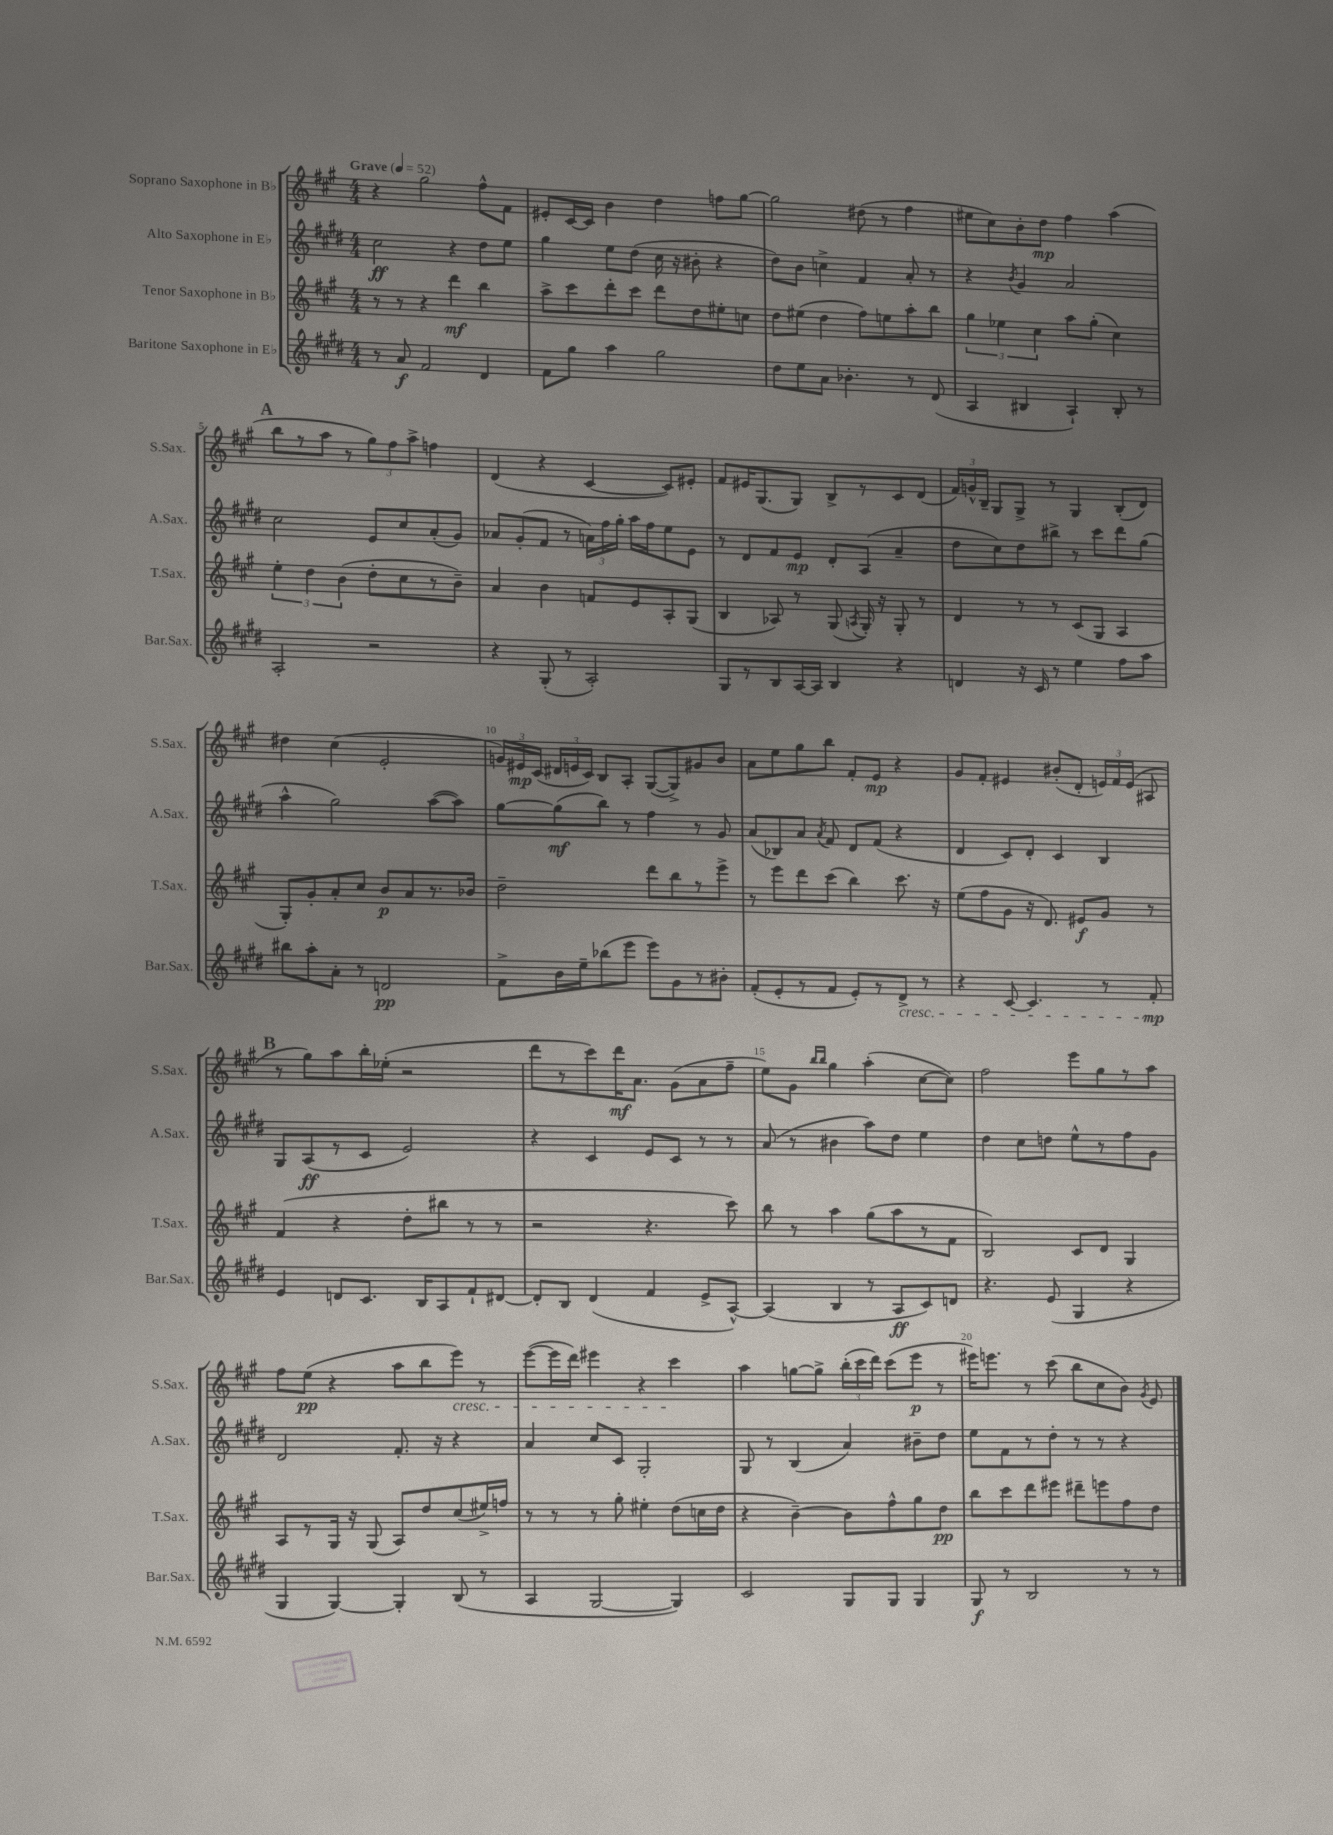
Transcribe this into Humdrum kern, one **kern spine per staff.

**kern	**kern	**kern	**kern
*staff4	*staff3	*staff2	*staff1
*clefG2	*clefG2	*clefG2	*clefG2
*k[f#c#g#d#]	*k[f#c#g#]	*k[f#c#g#d#]	*k[f#c#g#]
*M4/4	*M4/4	*M4/4	*M4/4
*MM52	*MM52	*MM52	*MM52
8r	8r	2cc#	4r
8a	8r	.	.
2f#	4r	.	2gg#
.	4ddd	4r	.
4d#	4bb	8dd#	8ff#^^
.	.	8ee	8f#
=	=	=	=
8f#	8aa^	4gg#	8e#'
8gg#	8ccc#	.	[16c#
.	.	.	16c#]
4aa	8ddd'	8ee	4b
.	8ccc#	(8dd#	.
2gg#	8ddd	16cc#	4dd
.	.	16r	.
.	8dd	8b#'	.
.	8ee#'	4r	8ff
.	8cc	.	[8gg#
=	=	=	=
8dd#	8dd	8dd#)	2gg#]
8ee	(8ee#	8b	.
8a	4dd	4cc^	.
4.b-'	.	.	.
.	8ff#)	4f#	(8dd#
.	8ee	.	8r
8r	8aa'	8a'	4ff#
(8d#	8bb	8r	.
=	=	=	=
4A	6gg#	4r	8ee#
.	.	.	8cc#)
.	6ee-	.	.
.	.	8qb	.
4B#	.	4g#	8b'
.	6cc#	.	.
.	.	.	8dd
4A`)	8aa	2a	4ff#
.	(8gg#'	.	.
8B#'	4cc#)	.	(4aa
8r	.	.	.
=	=	=	=
2A'	6ee'	2cc#	8bb
.	.	.	8r
.	6dd	.	.
.	.	.	8aa
.	(6b	.	.
.	.	.	8r
2r	8dd'	8e	12gg#)
.	.	.	12ff#
.	8cc#	8cc#	.
.	.	.	12aa^
.	8r	(8a'	4ff
.	8b~)	8g#)	.
=	=	=	=
4r	4a	8a-	(4d
.	.	(8g#'	.
(8G#'	4b	8f#	4r
8r	.	8r	.
2A')	8f	24a)	[4c#
.	.	24ff#	.
.	.	24gg#'	.
.	8e	16aa	.
.	.	16ff#	.
.	8A'	8ee	8c#])
.	(8G#	8e	8e#'
=	=	=	=
8G#	4B	8r	8f#
8r	.	8d#	16e#
.	.	.	(8.G#
8B	8A-)	8f#	.
[16A	8r	8e	8G#)
16A]	.	.	.
4B	(8G#	8d#'	8B^
.	8qA	.	.
.	16G#')	(8A	8r
.	16r	.	.
4r	8G#'	4a~	8c#
.	8r	.	(8d
=	=	=	=
4d	4d	8dd#	24f#)
.	.	.	24g^^
.	.	.	24B~
.	.	8cc#)	8G#
16r	8r	8dd#	8G#^
16c#	.	.	.
8r	8r	8bb#^	8r
4ee	(8c#	8r	4G#
.	8G#	8ccc#	.
8ff#	4A	8ddd#	(8B'
8aa	.	(8gg#	8d)
=	=	=	=
8bb#	8G#')	4aa^^	4dd#
8aa'	8g#'	.	.
8a'	8a'	2gg#)	(4cc#
8r	8cc#	.	.
2d	8b	.	2e'
.	8a	.	.
.	8.r	([8aa	.
.	.	8aa])	.
.	16b-	.	.
=	=	=	=
8f#^	2dd~	[8gg#	24g)
.	.	.	24e#
.	.	.	(24c#
16b	.	(8gg#]	24d#
.	.	.	24e
16ee~	.	.	.
.	.	.	24c#)
(8bb-	.	8bb)	8B
8eee	.	8r	8A'
8eee)	8ddd	4ff#	([8G#
8g#	8bb	.	8G#^])
8r	8r	8r	8g#
8b#'	8eee^	8g#	8b
=	=	=	=
(8f#'	8r	(8a	8a
8e'	8eee	8B-)	8ee
8r	8ddd	8a	8gg#
.	.	8qa	.
8f#	(8ccc#	8f#	8bb
8e')	4bb)	8d#	8f#'
8r	.	(8f#	8e
8d#^	8.ccc#	4r	4r
8r	.	.	.
.	16r	.	.
=	=	=	=
4r	(8ee	4d#	8g#
.	8ff#	.	8f#'
[8c#	8g#	8c#)	4e#
4.c#]	16r	8d#'	.
.	8.d)	.	.
.	.	4c#	(8b#'
.	8e#	.	8d'
8r	8g#	4B	24e)
.	.	.	24f#
.	.	.	(24e
8f#'	8r	.	8A#
=	=	=	=
4e	(4f#	8G#	8r
.	.	(8A	8gg#)
8d	4r	8r	8aa
8.c#	.	8c#	16bb'
.	.	.	(16ee-'
.	8dd'	2e)	2r
16B	.	.	.
8A	8bb#	.	.
8f#`	8r	.	.
[8d#	8r	.	.
=	=	=	=
8d#']	2r	4r	8ddd
8B	.	.	8r
(4d#	.	4c#	8ccc#)
.	.	.	16ddd
.	.	.	8.a
4f#	4.r	8e	.
.	.	8c#	(8g#
8e^	.	8r	8a
[8A^^)	8ccc#)	8r	8ff#~
=	=	=	=
(4A]	8bb	(8a	8ee)
.	8r	8r	8g#
.	.	.	16qqbb
.	.	.	16qqbb
4B	4aa	4b#	4gg#
8r	(8gg#	8aa)	(4aa'
8A	8aa	8dd#	.
8c#)	8r	4ee	[8cc#
8d	8f#	.	8cc#])
=	=	=	=
4.r	2B)	4dd#	2ff#
.	.	8cc#	.
(8e	.	8dd	.
4G#	8c#	8ee^^	8eee
.	8d	8r	8gg#
4r	4G#	8ff#	8r
.	.	8g#	8aa
=	=	=	=
4G#	8A	2d#	8ff#
.	8r	.	(8ee
[4G#)	16G#	.	4r
.	16r	.	.
.	(8G#	.	.
4G#']	8A)	8.f#'	8aa
.	8dd	.	8bb
.	.	16r	.
(8B	(8cc#	4r	8eee)
8r	16ee#^)	.	8r
.	16ff	.	.
=	=	=	=
4A	8r	4a	([8eee
.	8r	.	16eee]
.	.	.	16ddd)
[2G#	8r	8cc#	4eee#
.	8gg#'	8c#	.
.	4ee#'	2G#'	4r
4G#])	(8dd	.	4ccc#
.	16cc	.	.
.	16dd	.	.
=	=	=	=
2c#	4r	8G#	4aa
.	.	8r	.
.	[4b~)	(4B	[8gg
.	.	.	8gg^]
8G#	8b]	4a)	(24bb'
.	.	.	24ccc#
.	.	.	24ddd)
8G#	8ff#^^	.	(8ccc#
4G#	8gg#	8b#~	8eee
.	8dd	8dd#	8r
=	=	=	=
8G#	8bb	8ee	16eee#)
.	.	.	8.eee
8r	8ccc#	8f#	.
2B	8ddd	8r	8r
.	8eee#	8dd#'	(8ccc#
.	8ddd#~	8r	8bb
.	8eee	8r	8cc#
8r	8ff#	4r	8b)
.	.	.	8qg#
8r	8dd	.	8e
==	==	==	==
*-	*-	*-	*-
